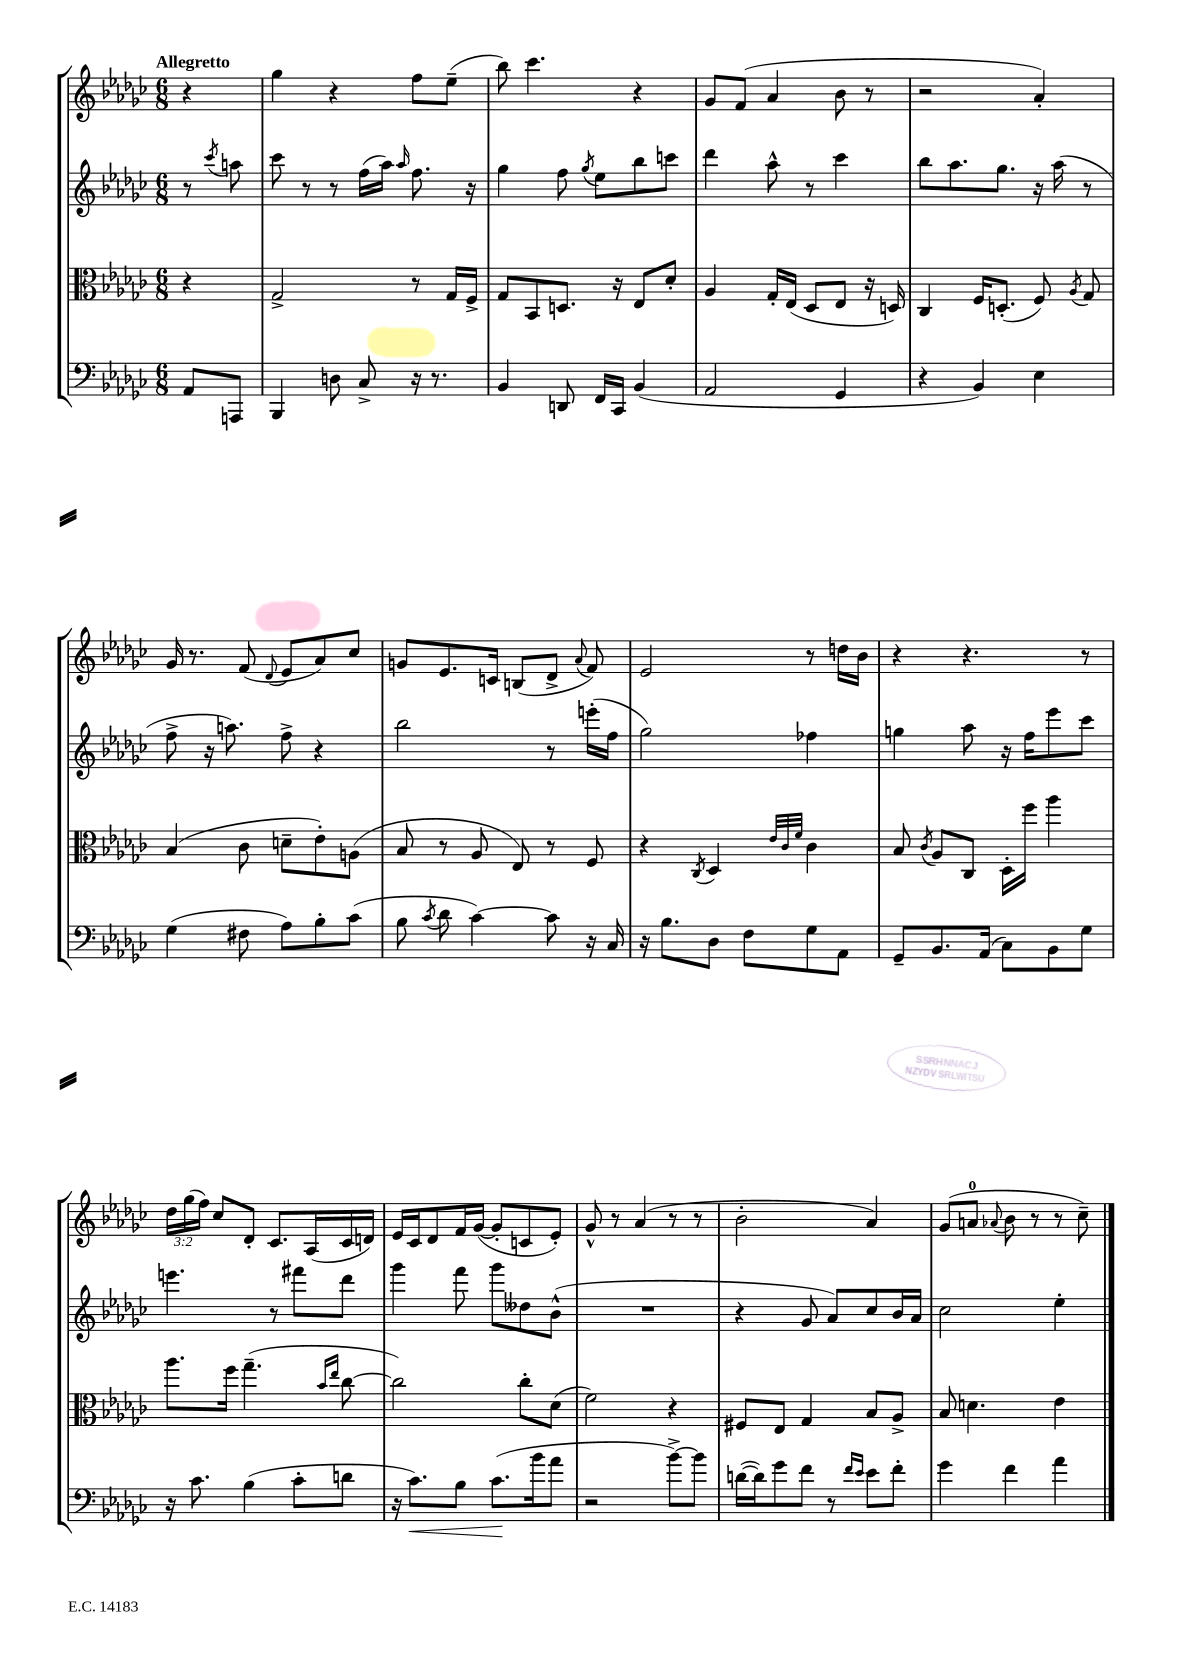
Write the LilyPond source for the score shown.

<<
\new StaffGroup <<
\new Staff = "s0" {
    \clef treble \key ges \major \numericTimeSignature \time 6/8 \override Staff.TupletNumber.text = #tuplet-number::calc-fraction-text \partial 4 \tempo "Allegretto"
    \autoBeamOff r4 |
    ges''4 r4 f''8[ ees''8]--( |
    bes''8) ces'''4. r4 |
    ges'8[ f'8]( aes'4 bes'8 r8 |
    r2 aes'4-.) |
    ges'16 r8. f'8( \appoggiatura { des'8 } ees'8[ aes'8) ces''8] |
    g'8[ ees'8. c'16] b8[( des'8]-> \appoggiatura { aes'8 } f'8) |
    ees'2 r8 d''16[ bes'16] |
    r4 r4. r8 |
    \tuplet 3/2 { des''16[ ges''16( f''16]) } ces''8[ des'8]-. ces'8.[ aes16( ces'16 d'16]) |
    ees'16[ ces'16 des'8 f'16 ges'16]~( ges'8[-. c'8 ees'8]-.) |
    ges'8-^ r8 aes'4( r8 r8 |
    bes'2-. aes'4) |
    ges'8[( a'8]-0 \appoggiatura { aes'8 } bes'8 r8 r8 ces''8--) \bar "|." |
}
\new Staff = "s1" {
    \clef treble \key ges \major \numericTimeSignature \time 6/8 \partial 4
    \autoBeamOff r8 \acciaccatura { ces'''8 } a''8 |
    ces'''8 r8 r8 f''16[( aes''16]) \grace { aes''16 } f''8. r16 |
    ges''4 f''8 \acciaccatura { ges''8 } ees''8[ bes''8 c'''8] |
    des'''4 aes''8-^ r8 ces'''4 |
    bes''8[ aes''8. ges''8.] r16 aes''16( r8 |
    f''8-> r16 a''8.) f''8-> r4 |
    bes''2 r8 e'''16[-.( f''16] |
    ges''2) fes''4 |
    g''4 aes''8 r16 f''16[ ees'''8 ces'''8] |
    e'''4. r8 fis'''8[ des'''8] |
    ges'''4 f'''8 ges'''8[ deses''8 bes'8]-^( |
    R2. |
    r4 ges'8 aes'8[) ces''8 bes'16 aes'16] |
    ces''2 ees''4-. \bar "|." |
}
\new Staff = "s2" {
    \clef alto \key ges \major \numericTimeSignature \time 6/8 \partial 4
    \autoBeamOff r4 |
    ges2-> r8 ges16[ f16]-> |
    ges8[ bes,8 d8.] r16 ees8[ des'8]-. |
    aes4 ges16[-. ees16]( des8[ ees8] r16 d16) |
    ces4 f16[ d8.]-.( f8) \acciaccatura { aes8 } ges8 |
    bes4( ces'8 d'8[-- ees'8-.) a8]( |
    bes8 r8 aes8 ees8) r8 f8 |
    r4 \acciaccatura { ces8 } des4 \grace { ees'32[ ces'32 f'32] } ces'4 |
    bes8 \acciaccatura { ces'8 } aes8[ ces8] des16[-. f''16] aes''4 |
    aes''8.[ f''16] ges''4.--( \grace { bes'16[ ees''16] } ces''8~ |
    ces''2) ces''8[-. des'8]( |
    f'2) r4 |
    fis8[ ees8] ges4 bes8[ aes8]-> |
    bes8 d'4. ees'4 \bar "|." |
}
\new Staff = "s3" {
    \clef bass \key ges \major \numericTimeSignature \time 6/8 \partial 4
    \autoBeamOff aes,8[ a,,8] |
    bes,,4 d8 ces8-> r16 r8. |
    bes,4 d,8 f,16[ ces,16] bes,4( |
    aes,2 ges,4 |
    r4 bes,4) ees4 |
    ges4( fis8 aes8[) bes8-. ces'8]( |
    bes8 \acciaccatura { ces'8 } des'8 ces'4~) ces'8 r16 ces16 |
    r16 bes8.[ des8] f8[ ges8 aes,8] |
    ges,8[-- bes,8. aes,16]( ces8[) bes,8 ges8] |
    r16 ces'8. bes4( ces'8[-. d'8] |
    r16 ces'8.[\<) bes8] ces'8.[\!( bes'16 aes'8] |
    r2 bes'8[~->) bes'8] |
    d'16[~( d'16) ges'8 f'8] r8 \grace { f'16[ ees'16] } ees'8[ f'8]-. |
    ges'4 f'4 aes'4 \bar "|." |
}
>>
>>
\layout { \context { \Score \remove "Bar_number_engraver" } }
